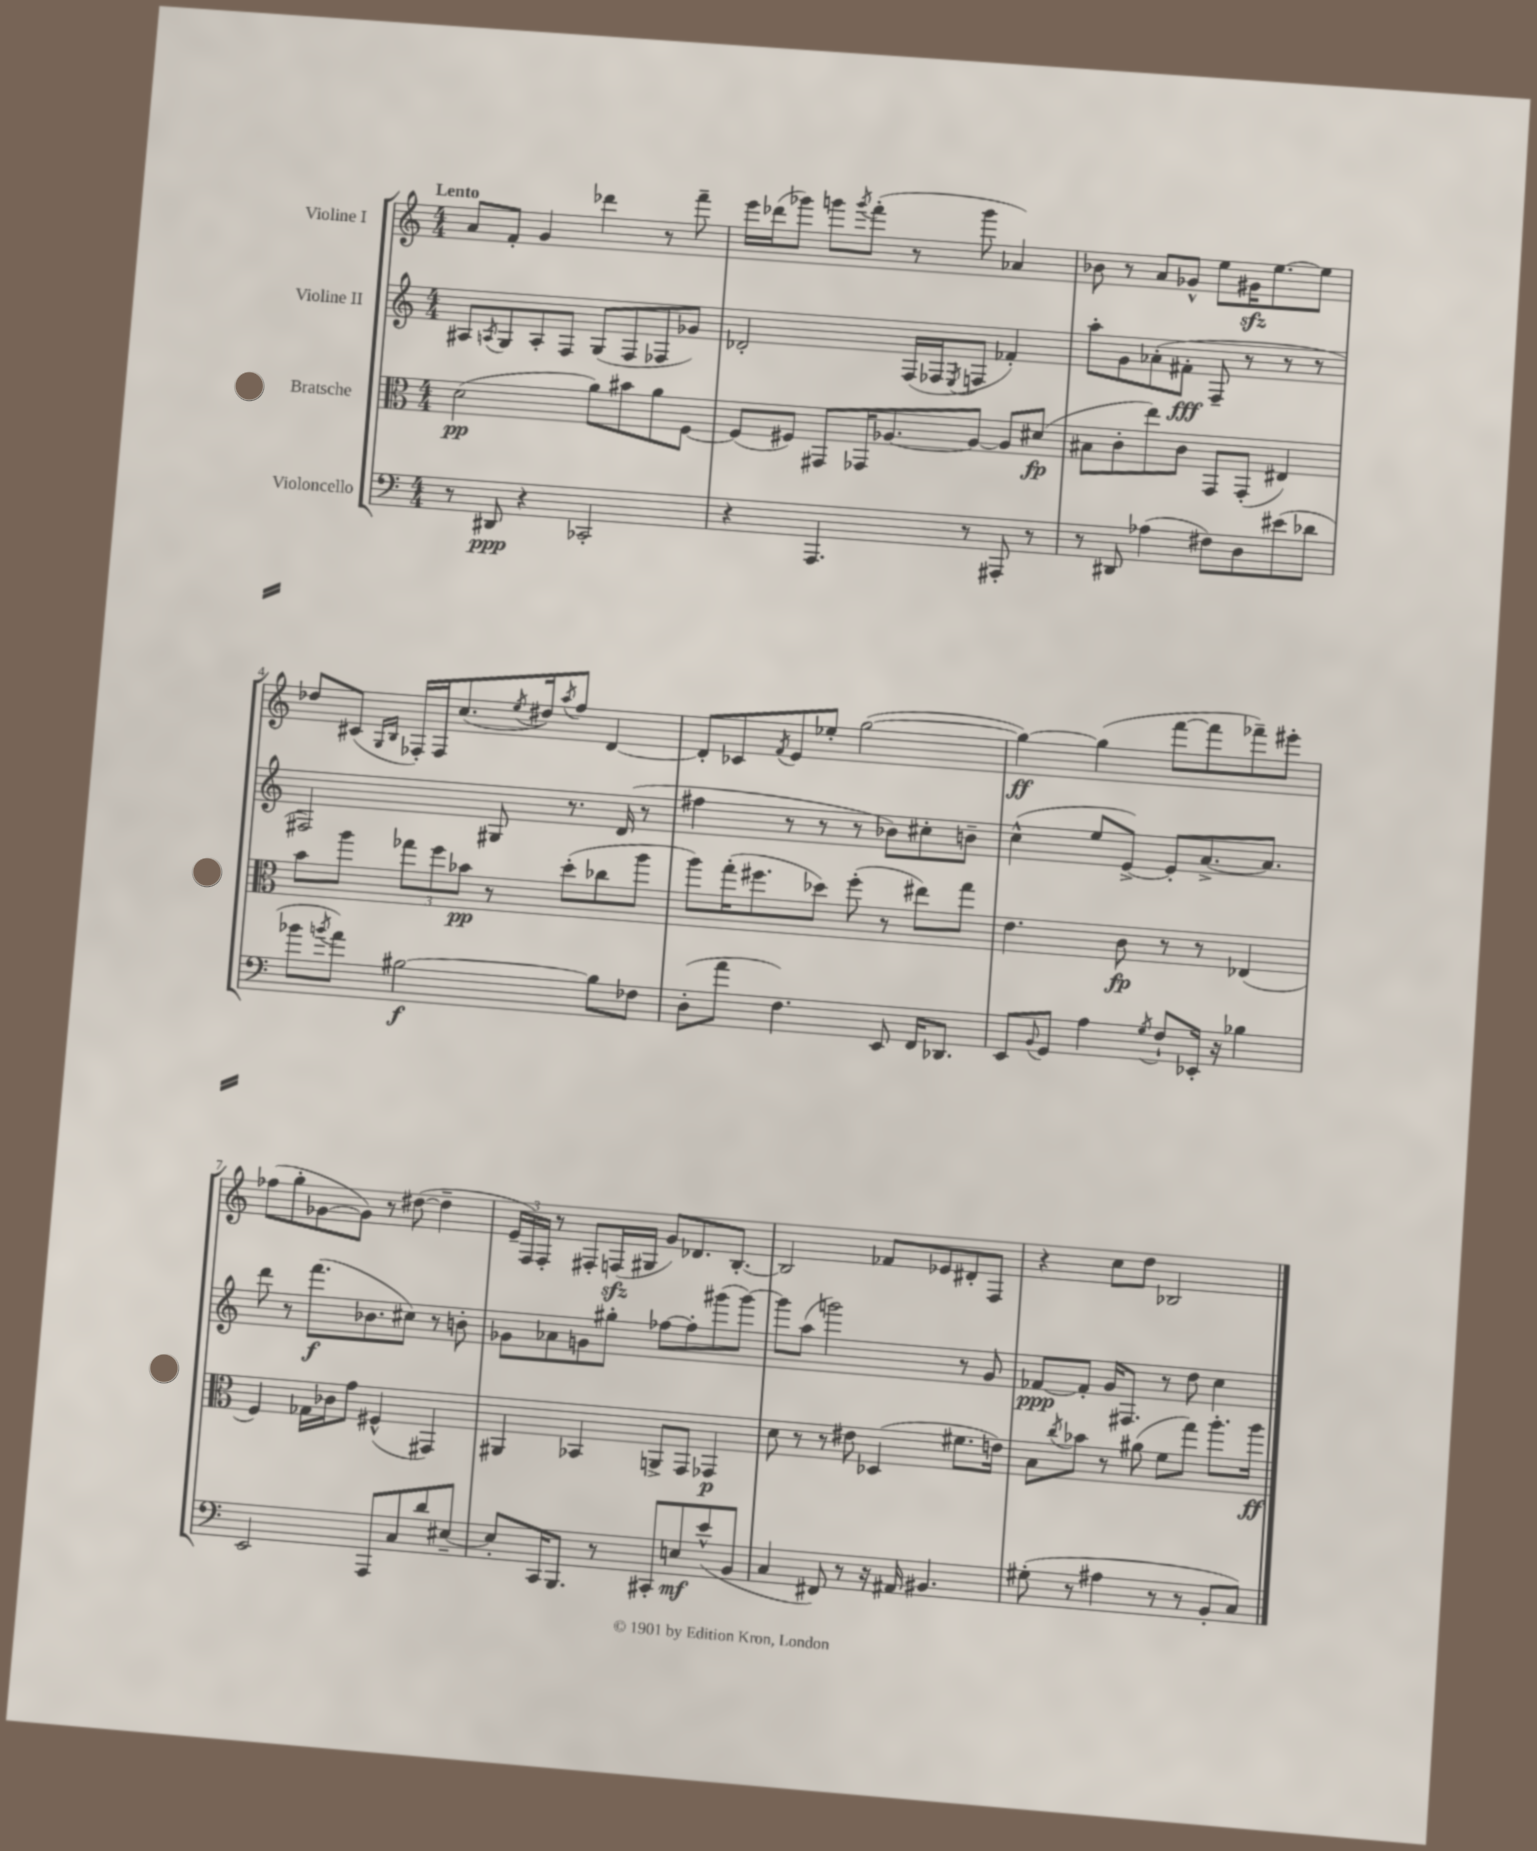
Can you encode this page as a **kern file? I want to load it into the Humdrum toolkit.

**kern	**kern	**kern	**kern
*staff4	*staff3	*staff2	*staff1
*clefF4	*clefC3	*clefG2	*clefG2
*k[]	*k[]	*k[]	*k[]
*M4/4	*M4/4	*M4/4	*M4/4
8r	(2d	8A#	8a
.	.	8qA	.
8DD#	.	8G	8f'
4r	.	8A'	4g
.	.	8F	.
2CC-'	8a)	(8G	4ddd-
.	8b#	8F	.
.	8a	8F-	8r
.	[8F	8g-)	8fff~
=	=	=	=
4r	(8F]	2d-'	16eee
.	.	.	(16ddd-
.	8F#)	.	8ggg-)
4.AAA	8GG#	.	8ggg
.	.	.	8qggg
.	16GG-	.	(8fff'
.	[8.A-	.	.
.	.	(16F	8r
.	.	16F-	.
.	.	8qE	.
8r	8A-_	8F	8ggg
8AAA#'	8A-]	4f-')	4a-)
8r	(8d#	.	.
=	=	=	=
8r	8B#	8aa'	8b-
8DD#	8c'	8g	8r
(4A-	8ee)	(8a-'	8a
.	8c	8f#'	8g-^^
8F#)	8GG	8F~	8ee
8D	(8GG'	8r	16g#
.	.	.	[8.ee
(8e#	4E#)	8r	.
8d-	.	8r	8ee]
=	=	=	=
8b-	8b	2F#)	8dd-
8qb	.	.	.
8a)	8aa	.	(8c#
.	.	.	16qqG
.	.	.	16qqB
[2B#	12gg-	.	16F-')
.	.	.	16F-
.	12ff	.	.
.	.	.	(8.cc
.	12b-	.	.
.	8r	8G#	.
.	.	.	8qee
.	.	.	16dd#)
.	.	.	8qaa
.	(8dd'	8.r	8ff
8B#]	8cc-	.	[4d
.	.	(16d	.
8F-	8aa	8r	.
=	=	=	=
(8D'	8aa)	4ff#	8d']
8a	(16gg'	.	8c-
.	8.ff#	.	.
.	.	.	8qf
4.F)	.	8r	8e
.	8dd-)	8r	8ee-'
.	(8ff#'	8r	([2gg
8EE	8r	8b-)	.
16FF	8ee#)	8cc#'	.
8.DD-	.	.	.
.	8gg	8b~	.
=	=	=	=
8EE	4.e	(4cc^^	4gg_)
8qqBB	.	.	.
8GG	.	.	.
4A	.	8ee	(4gg]
.	8c	[8e^)	.
8qG	.	.	.
8F`	8r	8e']	[8fff
16EE-'	8r	[8.a^	8fff]
16r	.	.	.
4B-	(4E-	.	8fff-~)
.	.	8.a]	.
.	.	.	8eee#'
=	=	=	=
2EE	4F)	8ddd	(8ff-
.	.	8r	8gg'
.	16G-	(8.fff	[8g-
.	16c-	.	.
.	8g	.	8g-])
.	.	8.b-	.
8AAA	(4F#^^	.	8r
8C	.	8cc#)	([8dd#
8d	4GG#)	8r	4dd#~]
[8E#~	.	8b'	.
=	=	=	=
8E#']	4AA#	8g-	24e~
.	.	.	24F)
.	.	.	24F'
16CC	.	8a-	8r
8.BBB	.	.	.
.	4BB-	8g	8F#'
8r	.	8gg#'	(16F
.	.	.	16G#
8CC#'	8AA^	[8ff-	8g)
8E	8GG	8ff-']	8.d-
(8e^^	4GG-	(8ggg#	.
.	.	.	[8.B'
8BB	.	[8ggg#)	.
=	=	=	=
4C	8d	8ggg#]	2B]
.	8r	(8aa	.
8FF#)	8r	2ggg)	.
8r	8e#	.	.
16r	(4D-	.	8f-
16AA#	.	.	.
4.BB#	.	.	8e-
.	8.f#	8r	8d#'
.	.	8g	8F
.	16e)	.	.
=	=	=	=
(8G#'	8B	[8f-	4r
.	8qcc	.	.
8r	8b-	8f-']	.
4A#	8r	16g	8cc
.	.	8.F#	.
.	(8a#	.	8dd
8r	8f	8r	2B-
8r	8gg)	8dd	.
8BB'	8.aa'	4cc	.
8C)	.	.	.
.	16aa	.	.
==	==	==	==
*-	*-	*-	*-
